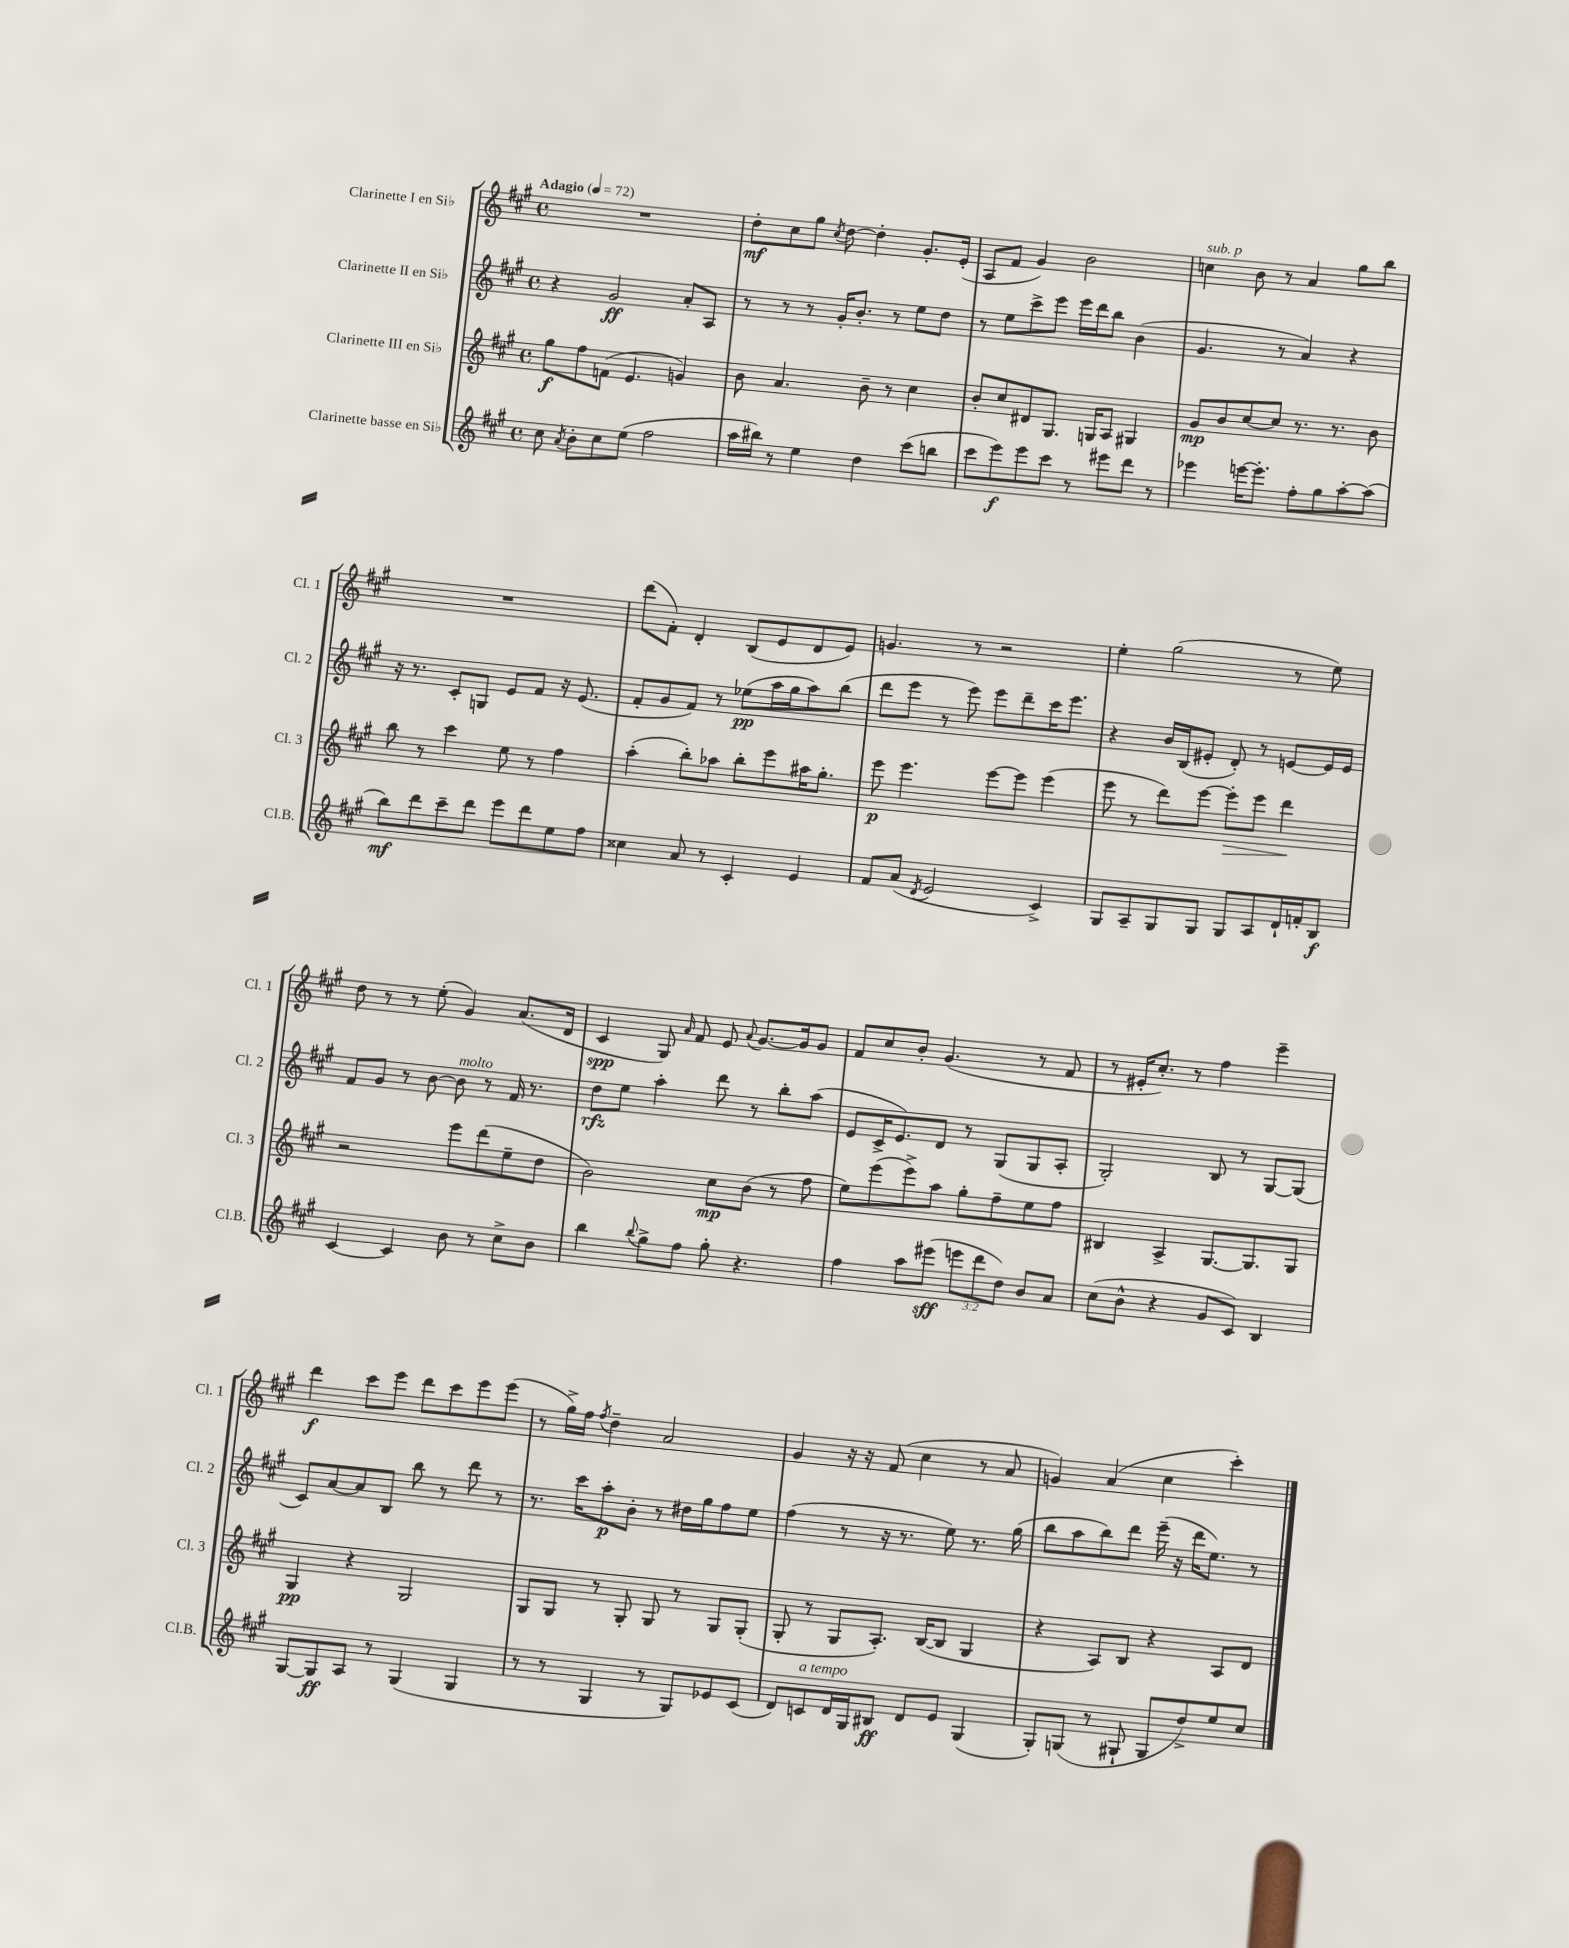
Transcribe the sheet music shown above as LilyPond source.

<<
\new StaffGroup <<
\new Staff = "s0" \with { instrumentName = "Clarinette I en Sib" shortInstrumentName = "Cl. 1" } {
    \clef treble \key a \major \defaultTimeSignature \time 4/4 \tempo "Adagio" 4 = 72
    \autoBeamOff R1 |
    d''8[-.\mf cis''8 gis''8] \acciaccatura { cis''8 } d''8~ d''4-. gis'8.[-. e'16]-.( |
    a8[ fis'8] gis'4) b'2 |
    c''4^\markup { \italic "sub. p" } b'8 r8 a'4 gis''8[ b''8] |
    R1 |
    d'''8[( fis'8]-.) d'4-. b8[( e'8 d'8 e'8]) |
    g'4. r8 r2 |
    e''4-. gis''2( r8 e''8) |
    d''8 r8 r8 e''8-.( gis'4) a'8.[( d'16] |
    cis'4\spp gis8) \grace { a'16 } fis'8 e'8 \appoggiatura { a'8 } gis'8.[~ gis'16 gis'8] |
    fis'8[ cis''8 b'8]-. gis'4.( r8 fis'8 |
    r8 eis'16[-. cis''8.]-.) r8 fis''4 e'''4-- |
    d'''4\f cis'''8[ e'''8] d'''8[ cis'''8 e'''8 e'''8]( |
    r8 gis''16[->) fis''16] \acciaccatura { fis''8 } d''4-- a'2 |
    gis'4 r16 r16 fis'8( cis''4 r8 a'8 |
    g'4) a'4( cis''4 cis'''4-.) \bar "|." |
}
\new Staff = "s1" \with { instrumentName = "Clarinette II en Sib" shortInstrumentName = "Cl. 2" } {
    \clef treble \key a \major \defaultTimeSignature \time 4/4
    \autoBeamOff r4 gis'2\ff a'8[-. a8] |
    r8 r8 r8 gis'16[-. b'8.]-. r8 e''8[ d''8] |
    r8 e''8[ cis'''8-> e'''8] e'''16[ d'''16 b''8] b'4( |
    gis'4. r8 a'4) r4 |
    r16 r8. cis'8[-. g8] e'8[ fis'8] r16 e'8.( |
    fis'8[-. gis'8 fis'8]) r8 ees''8[\pp( a''16 gis''16 a''8) b''8]( |
    d'''8[ e'''8] r8 e'''8) e'''8[ d'''8-- cis'''16 e'''8.] |
    r4 b'16[ b16( eis'8]-. d'8-.) r8 e'8[~ e'16 e'16] |
    fis'8[ gis'8] r8 b'8~ b'8^\markup { \italic "molto" } r8 fis'16 r8. |
    d''8[\rfz e''8] a''4-. d'''8 r8 b''8[-. a''8]( |
    e'8[ cis'16-> e'8.) d'8] r8 gis8[( gis8 a8]-. |
    gis2-.) b8 r8 gis8[~ gis8]( |
    cis'8[) a'8~ a'8 b8] b''8 r8 d'''8 r8 |
    r8. cis'''16[ a''8-.\p b'8]-. r8 dis''16[ gis''16 fis''8 e''8] |
    fis''4( r8 r16 r8. e''8) r8. gis''16( |
    b''8[ a''8 b''8) d'''8] e'''16--( r16 d'''16[ e''8.]) r8 \bar "|." |
}
\new Staff = "s2" \with { instrumentName = "Clarinette III en Sib" shortInstrumentName = "Cl. 3" } {
    \clef treble \key a \major \defaultTimeSignature \time 4/4
    \autoBeamOff gis''8[\f fis''8 f'8]( e'4. g'4) |
    b'8 a'4. b'8-- r8 cis''4 |
    b'8[-. cis''8 dis'8 gis8.] g16[ a8] gis4 |
    gis'8[\mp b'8 cis''8~ cis''8] r8. r8. b'8 |
    b''8 r8 cis'''4 e''8 r8 fis''4 |
    a''4-.( b''8[-.) aes''8] b''8[-. e'''8 ais''16 gis''8.]-. |
    e'''8\p e'''4. e'''8[~ e'''8] e'''4( |
    e'''8 r8 d'''8[) e'''8]~ e'''8[-.\> e'''8] d'''4\! |
    r2 e'''8[ d'''8( e''8-- d''8] |
    b'2) cis''8[\mp b'8]( r8 fis''8 |
    e''8[) e'''8( e'''8->) a''8] gis''8[-. fis''8-- e''8 fis''8] |
    bis4 a4-> gis8.[~ gis8. gis8] |
    gis4\pp r4 gis2 |
    gis8[ gis8] r8 gis8-. gis8 r8 gis8[ gis8]-.( |
    gis8-. r8 gis8[ a8.]-.) b16[~( b8] gis4 |
    r4 a8[) b8] r4 a8[ d'8] \bar "|." |
}
\new Staff = "s3" \with { instrumentName = "Clarinette basse en Sib" shortInstrumentName = "Cl.B." } {
    \clef treble \key a \major \defaultTimeSignature \time 4/4 \override Staff.TupletNumber.text = #tuplet-number::calc-fraction-text
    \autoBeamOff cis''8 \acciaccatura { a'8 } b'8[-. cis''8 e''8]( fis''2 |
    a''16[ bis''16]) r8 e''4 d''4 cis'''8[( b''8] |
    cis'''8[ e'''8\f) e'''8 cis'''8] r8 eis'''8[ d'''8] r8 |
    ees'''4 e'''16[~ e'''8.]-. fis''8[-. gis''8 a''8~-. a''8]( |
    b''8[\mf) d'''8 cis'''8-- d'''8] e'''8[ d'''8 e''8 fis''8] |
    cisis''4 a'8 r8 cis'4-. e'4 |
    fis'8[ a'8]( \acciaccatura { d'8 } e'2 cis'4->) |
    gis8[ a8-- gis8 gis8] gis8[ a8 d'16-! f'16-. b8]\f |
    cis'4~ cis'4 b'8 r8 cis''8[-> b'8] |
    b''4 \appoggiatura { b''8 } gis''8[-> fis''8] gis''8-. r4. |
    fis''4 a''8[ eis'''8]\sff( \tuplet 3/2 { e'''8[ d'''8 d''8]) } b'8[ a'8] |
    cis''8[( b'8]-^ r4 gis'8[ cis'8]) b4 |
    gis8[~ gis8\ff a8] r8 gis4( gis4 |
    r8 r8 gis4 r8 gis8[) ees'8 cis'8]( |
    d'8[) c'8^\markup { \italic "a tempo" } d'16 gis16 bis8]\ff d'8[ e'8] gis4( |
    gis8[-.) g8]( r8 gis8-! gis8[ d''8->) e''8 cis''8] \bar "|." |
}
>>
>>
\layout { \context { \Score \remove "Bar_number_engraver" } }
